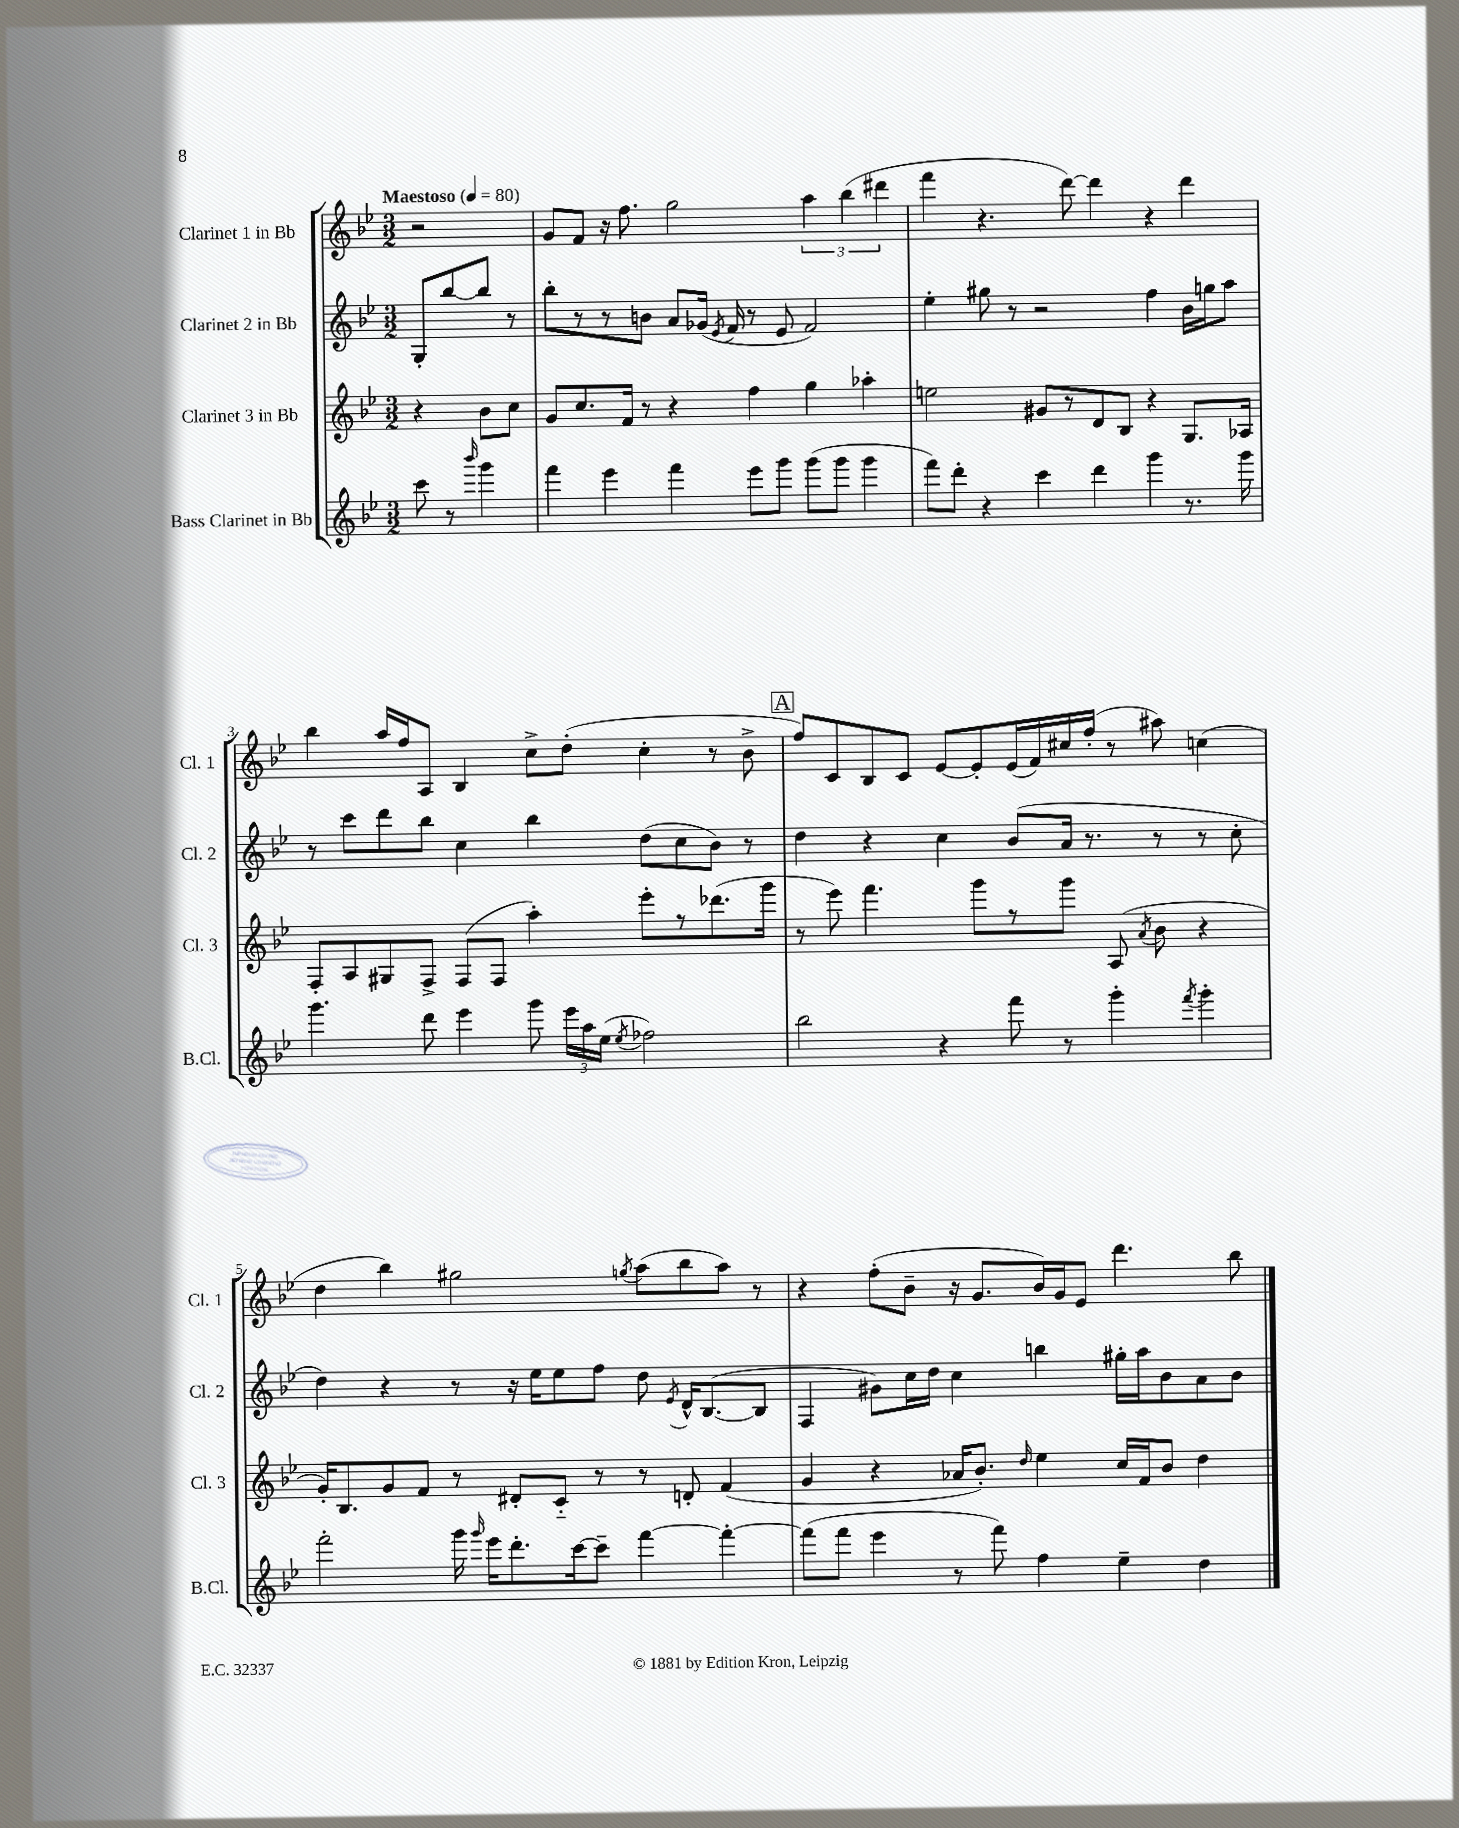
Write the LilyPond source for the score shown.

<<
\new StaffGroup <<
\new Staff = "s0" \with { instrumentName = "Clarinet 1 in Bb" shortInstrumentName = "Cl. 1" } {
    \clef treble \key bes \major \numericTimeSignature \time 3/2 \partial 2 \tempo "Maestoso" 4 = 80
    \autoBeamOff r2 |
    g'8[ f'8] r16 f''8. g''2 \tuplet 3/2 { a''4 bes''4( dis'''4 } |
    f'''4 r4. d'''8~) d'''4 r4 d'''4 |
    bes''4 a''16[ f''16 a8] bes4 c''8[-> d''8]-.( c''4-. r8 bes'8-> |
    \mark \markup { \box "A" } f''8[) c'8 bes8 c'8] ees'8[~ ees'8-. ees'16( f'16) cis''16 f''16]-.( r8 ais''8) c''4( |
    d''4 bes''4) gis''2 \acciaccatura { g''8 } a''8[( bes''8 a''8]) r8 |
    r4 f''8[-.( bes'8]-- r16 g'8.[ bes'16) g'16 ees'8] d'''4. bes''8 \bar "|." |
}
\new Staff = "s1" \with { instrumentName = "Clarinet 2 in Bb" shortInstrumentName = "Cl. 2" } {
    \clef treble \key bes \major \numericTimeSignature \time 3/2 \partial 2
    \autoBeamOff g8[-. bes''8~ bes''8] r8 |
    bes''8[-. r8 r8 b'8] a'8[ ges'16]( \acciaccatura { ees'8 } f'16 r8 ees'8 f'2) |
    ees''4-. gis''8 r8 r2 f''4 bes'16[ g''16 a''8] |
    r8 c'''8[ d'''8 bes''8] c''4 bes''4 d''8[( c''8 bes'8]) r8 |
    \mark \markup { \box "A" } d''4 r4 c''4 bes'8[( a'16] r8. r8 r8 c''8-. |
    d''4) r4 r8 r16 ees''16[ ees''8 f''8] d''8 \acciaccatura { ees'8 } d'16[-^ bes8.~( bes8] |
    f4 gis'8[) c''16 d''16] c''4 b''4 gis''16[-. a''16 bes'8 a'8 bes'8] \bar "|." |
}
\new Staff = "s2" \with { instrumentName = "Clarinet 3 in Bb" shortInstrumentName = "Cl. 3" } {
    \clef treble \key bes \major \numericTimeSignature \time 3/2 \partial 2
    \autoBeamOff r4 bes'8[ c''8] |
    g'8[ c''8. f'16] r8 r4 f''4 g''4 aes''4-. |
    e''2 gis'8[ r8 d'8 bes8] r4 g8.[ aes16] |
    f8[-. a8 gis8 f8]-> f8[( f8] a''4-.) ees'''8[-. r8 des'''8.( g'''16] |
    \mark \markup { \box "A" } r8 ees'''8) f'''4. g'''8[ r8 g'''8] a8( \acciaccatura { a'8 } bes'8 r4 |
    g'16[-.) bes8. g'8 f'8] r8 dis'8[-. c'8]-_ r8 r8 d'8-. f'4( |
    g'4 r4 aes'16[ bes'8.]-.) \grace { d''16 } ees''4 c''16[ f'16 bes'8] d''4 \bar "|." |
}
\new Staff = "s3" \with { instrumentName = "Bass Clarinet in Bb" shortInstrumentName = "B.Cl." } {
    \clef treble \key bes \major \numericTimeSignature \time 3/2 \partial 2
    \autoBeamOff c'''8 r8 \grace { bes'''16 } g'''4 |
    f'''4 ees'''4 f'''4 ees'''8[ g'''8] g'''8[( g'''8] g'''4 |
    f'''8[) d'''8]-. r4 c'''4 d'''4 g'''4 r8. g'''16 |
    g'''4. d'''8 ees'''4 g'''8 \tuplet 3/2 { ees'''16[ a''16 ees''16]( } \acciaccatura { ees''8 } fes''2) |
    \mark \markup { \box "A" } bes''2 r4 f'''8 r8 g'''4-. \acciaccatura { f'''8 } g'''4-. |
    f'''2-. g'''16 \grace { g'''16 } ees'''16[ d'''8.-. c'''16~ c'''8]-- f'''4~ f'''4~-. |
    f'''8[( f'''8] ees'''4 r8 f'''8) f''4 ees''4-- d''4 \bar "|." |
}
>>
>>
